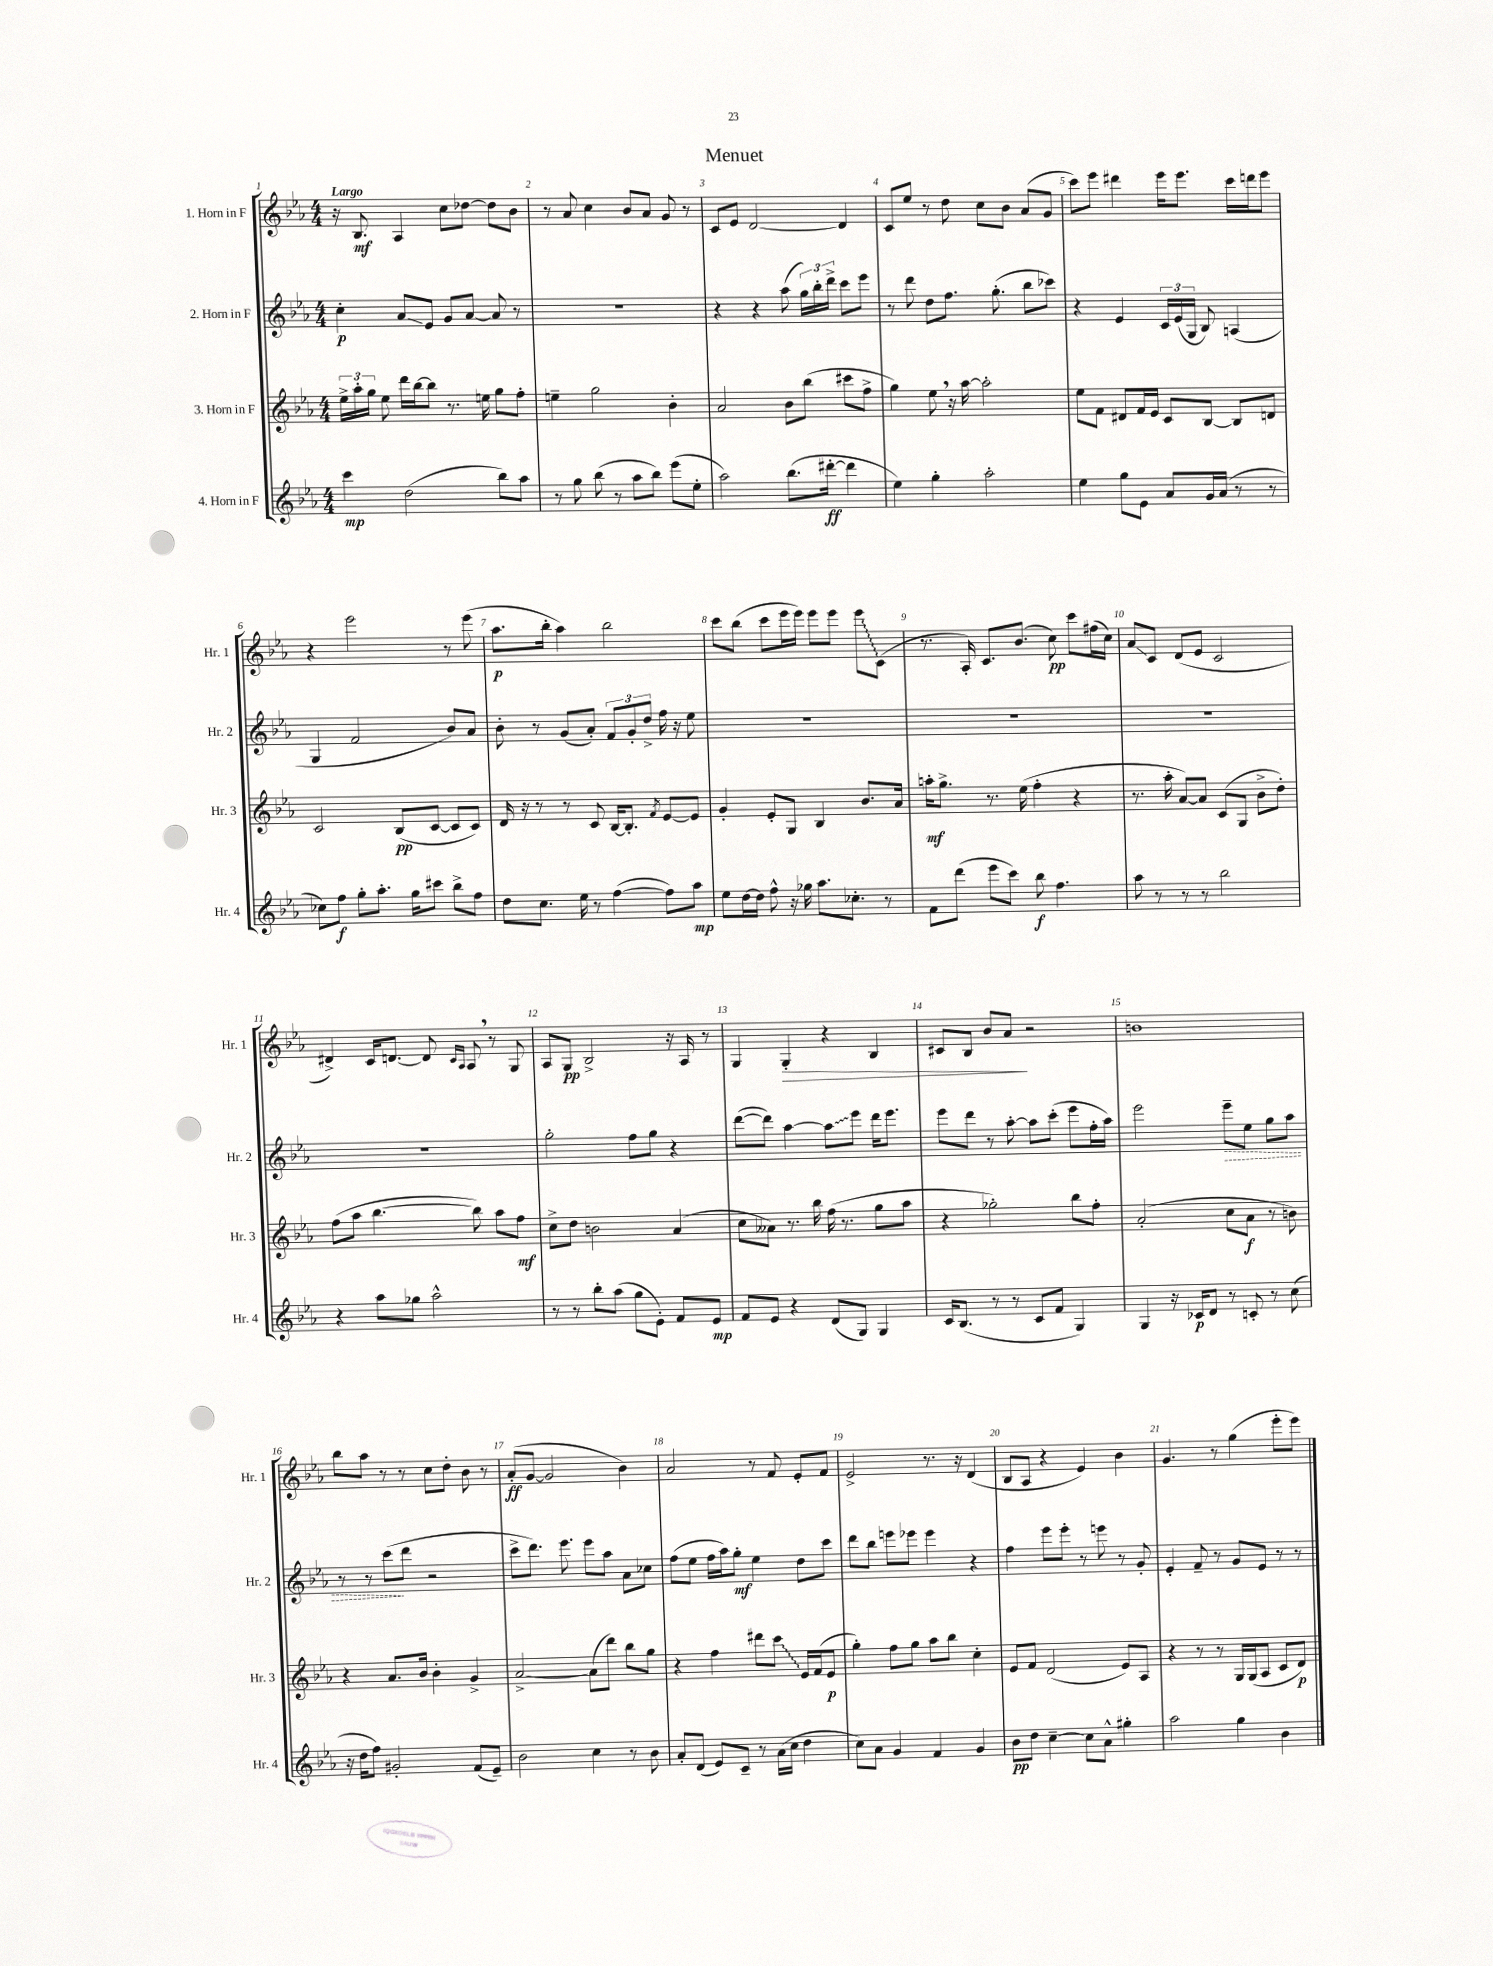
\header { title = "Menuet" }
<<
\new StaffGroup <<
\new Staff = "s0" \with { instrumentName = "1. Horn in F" shortInstrumentName = "Hr. 1" } {
    \clef treble \key ees \major \numericTimeSignature \time 4/4 \tempo "Largo"
    \autoBeamOff r16 bes8.\mf aes4 c''8[ des''8]~ des''8[ bes'8] |
    r8 aes'8 c''4 bes'8[ aes'8] g'8 r8 |
    c'8[ ees'8] d'2~ d'4 |
    c'8[ ees''8] r8 d''8 c''8[ bes'8] aes'8[( g'8] |
    c'''8[) ees'''8] dis'''4 ees'''16[ ees'''8.] c'''16[ d'''16 ees'''8] |
    r4 ees'''2 r8 ees'''8( |
    aes''8.[\p bes''16]-. aes''4) bes''2 |
    c'''8[ bes''8]( c'''8[ ees'''16 ees'''16]) ees'''8[ ees'''8] \once \override Glissando.style = #'zigzag ees'''8[\glissando c'8]( |
    r8. aes16-.) c'8.[ bes'8.]( c''8\pp) c'''8[ fis''16( c''16]) |
    aes'8[\glissando c'8] d'8[( ees'8] c'2 |
    dis'4->) c'16[ d'8.]~ d'8 \grace { c'16[ aes16] } aes8 \breathe r8 g8 |
    aes8[ g8]\pp bes2-> r16 aes16 r8 |
    g4 g4-.\> r4 bes4 |
    cis'8[ bes8] bes'8[ aes'8]\! r2 |
    b'1 |
    bes''8[ aes''8] r8 r8 c''8[ d''8]-. bes'8 r8 |
    aes'8[-.\ff( g'8]~ g'2 bes'4) |
    aes'2 r8 f'8 ees'8[-. f'8] |
    ees'2-> r8. r16 d'4( |
    bes8[ aes8] r4 ees'4) bes'4 |
    g'4. r8 g''4( ees'''8[-. ees'''8]) \bar "|." |
}
\new Staff = "s1" \with { instrumentName = "2. Horn in F" shortInstrumentName = "Hr. 2" } {
    \clef treble \key ees \major \numericTimeSignature \time 4/4
    \autoBeamOff c''4-.\p aes'8[\glissando ees'8] g'8[ aes'8]~ aes'8 r8 |
    R1 |
    r4 r4 aes''8( \tuplet 3/2 { g''16[) bes''16-. d'''16]-> } c'''8[ ees'''8] |
    r8 d'''8 d''8[ f''8.] g''8.-.( bes''8[ ces'''8]) |
    r4 ees'4 \tuplet 3/2 { c'16[ ees'16( g16] } bes8) a4( |
    g4 f'2 bes'8[) aes'8] |
    bes'8-. r8 g'8[( aes'8]-.) \tuplet 3/2 { f'8[ g'8-. d''8]-> } f''16 r16 ees''8 |
    R1 |
    R1 |
    R1 |
    R1 |
    g''2-. f''8[ g''8] r4 |
    d'''8[~( d'''8]) aes''4~ \once \override Glissando.style = #'zigzag aes''8[\glissando ees'''8] d'''16[ ees'''8.] |
    ees'''8[ d'''8] r8 aes''8~-. aes''8[ c'''8]-.( ees'''8[ f''16-. aes''16]) |
    ees'''2 \once \override Hairpin.style = #'dashed-line ees'''8[--\> ees''8] g''8[ aes''8] |
    r8 r8 c'''8[\!( d'''8] r2 |
    c'''8[-> d'''8.]) ees'''8. ees'''8[ aes''8] aes'8[ ces''8] |
    f''8[( ees''8] f''16[ aes''16) g''8]-.\mf ees''4 d''8[ c'''8] |
    d'''8[ bes''8] e'''8[ ees'''8] ees'''4 r4 |
    f''4 ees'''8[ ees'''8]-. r8 e'''8 r8 g'8-. |
    ees'4-. f'8-- r8 g'8[ ees'8] r8 r8 \bar "|." |
}
\new Staff = "s2" \with { instrumentName = "3. Horn in F" shortInstrumentName = "Hr. 3" } {
    \clef treble \key ees \major \numericTimeSignature \time 4/4
    \autoBeamOff \tuplet 3/2 { ees''16[-> aes''16-. g''16] } ees''8 d'''16[ bes''16~ bes''8] r8. e''16 g''8[ f''8]-. |
    e''4-- g''2 bes'4-. |
    aes'2 bes'8[ bes''8]( cis'''8[ f''8]-> |
    g''4) ees''8 \breathe r16 aes''16~ aes''2-. |
    ees''8[ f'8] dis'8[ f'16 ees'16] c'8[ bes8]~ bes8[ d'8] |
    c'2 bes8[\pp( c'8]~ c'8[ c'8]) |
    d'16 r16 r8 r8 c'8 bes16[~ bes8.]-. \acciaccatura { f'8 } ees'8[~ ees'8] |
    g'4-. ees'8[-. g8] bes4 bes'8.[ aes'16] |
    a''16[-.\mf g''8.]-> r8. ees''16( f''4-. r4 |
    r8. aes''16-. aes'8[~) aes'8] c'8[( g8] bes'8[-> d''8]-.) |
    f''8[( aes''8] bes''4.~ bes''8) aes''8[ f''8]\mf |
    c''8[-> d''8] b'2 aes'4( |
    c''8[ aeses'8]) r8. bes''16 f''16( r8. g''8[ aes''8] |
    r4 ges''2-.) bes''8[ f''8]-. |
    aes'2-.( c''8[ aes'8]\f r8 b'8) |
    r4 aes'8.[ bes'16] bes'4-. g'4-> |
    aes'2~-> aes'8[( d'''8]) bes''8[ g''8] |
    r4 f''4 dis'''8[ \once \override Glissando.style = #'zigzag c'''8]\glissando ees'16[ f'16( ees'8]\p |
    g''4-.) f''8[ g''8] aes''8[ bes''8] c''4-. |
    ees'8[ f'8] d'2( ees'8[) aes8] |
    r4 r8 r8 g16[ g16( aes8] c'8[ d'8]\p) \bar "|." |
}
\new Staff = "s3" \with { instrumentName = "4. Horn in F" shortInstrumentName = "Hr. 4" } {
    \clef treble \key ees \major \numericTimeSignature \time 4/4
    \autoBeamOff c'''4\mp d''2( bes''8[) aes''8] |
    r8 g''8 bes''8( r8 aes''8[ bes''8]) ees'''8[( ees''8]-. |
    aes''2) bes''8.[( dis'''16]~-.\ff dis'''4 |
    ees''4) g''4-. aes''2-. |
    ees''4 g''8[ ees'8] aes'8[ g'16 aes'16]( r8 r8 |
    ces''8[) f''8]\f g''8[-. aes''8.]-. g''16[ cis'''8] bes''8[-> f''8] |
    d''8[ c''8.] ees''16 r8 f''4~( f''8[) aes''8]\mp |
    ees''8[ d''16~ d''16] f''8-^ r16 ges''16 aes''8.[ ces''8.]-. r8 |
    f'8[ d'''8]( ees'''8[ c'''8]) bes''8\f f''4. |
    aes''8 r8 r8 r8 bes''2 |
    r4 aes''8[ ges''8] aes''2-^ |
    r8 r8 bes''8[-. aes''8]( g''8[ ees'8]-.) f'8[ ees'8]\mp |
    f'8[ ees'8] r4 d'8[( g8]) g4 |
    c'16[ bes8.]( r8 r8 c'8[ f'8] g4) |
    g4 r16 ces'16[\p d'8] r8 c'8-. r8 c''8( |
    r16 d''16[ f''8]) gis'2-. f'8[( ees'8]--) |
    bes'2 c''4 r8 bes'8 |
    aes'8[-. d'8]( ees'8[) c'8]-- r8 aes'16[( c''16] d''4 |
    c''8[) aes'8] g'4 f'4 g'4 |
    bes'8[\pp d''8] c''4~-- c''8[ aes'8]-^ gis''4-. |
    aes''2 g''4 bes'4 \bar "|." |
}
>>
>>
\layout { \context { \Score \override BarNumber.break-visibility = ##(#f #t #t) barNumberVisibility = #all-bar-numbers-visible } }
